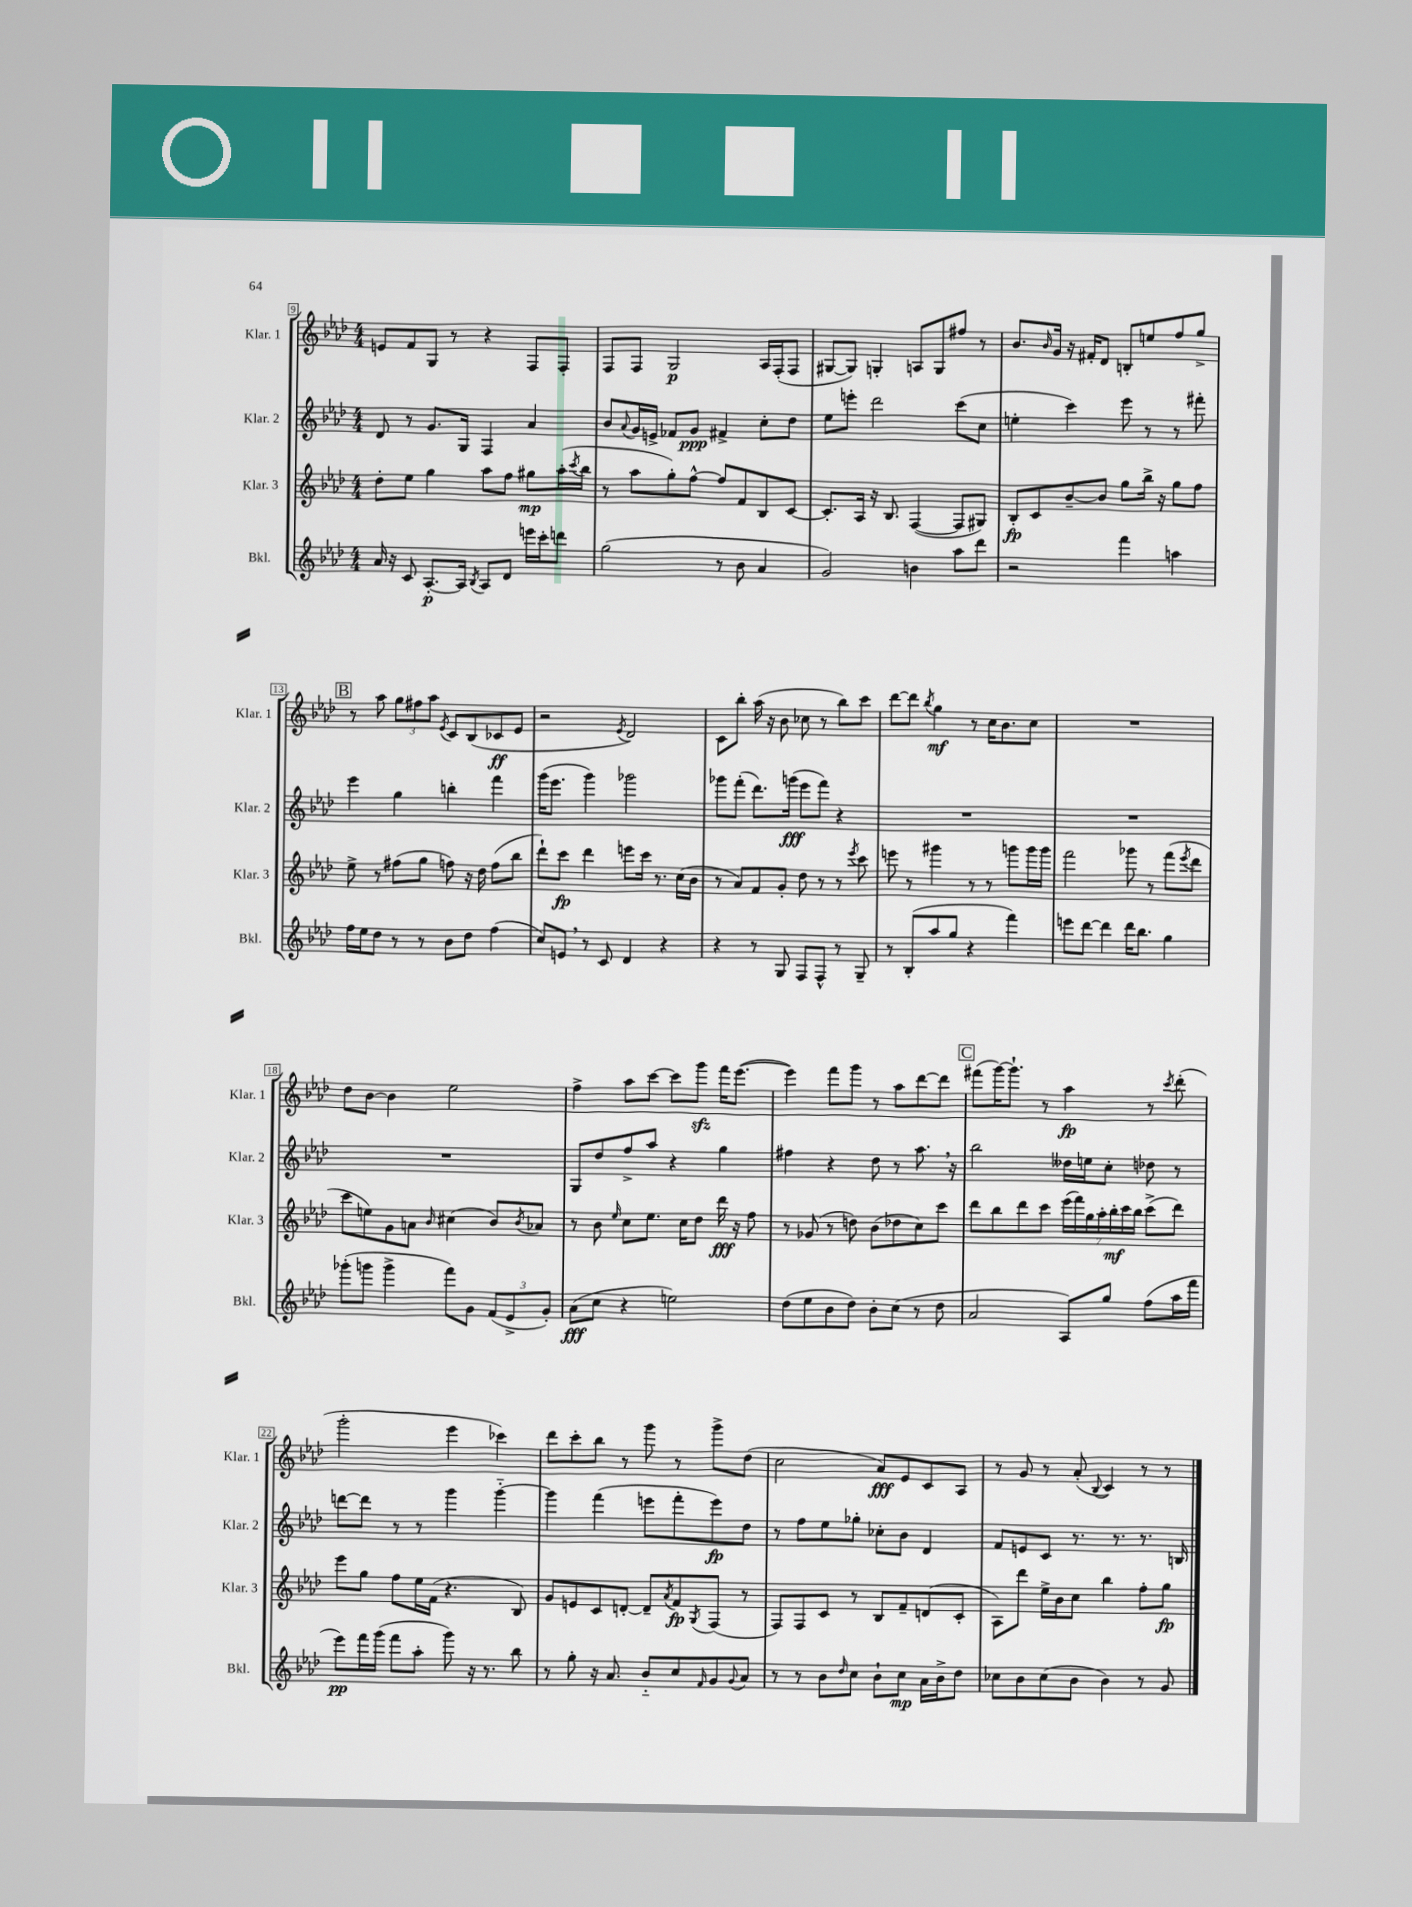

**kern	**dynam	**kern	**dynam	**kern	**dynam	**kern	**dynam
*part4	*part4	*part3	*part3	*part2	*part2	*part1	*part1
*staff4	*staff4	*staff3	*staff3	*staff2	*staff2	*staff1	*staff1
*I"Bkl.	*	*I"Klar. 3	*	*I"Klar. 2	*	*I"Klar. 1	*
*I'Bkl.	*	*I'Klar. 3	*	*I'Klar. 2	*	*I'Klar. 1	*
*clefG2	*	*clefG2	*	*clefG2	*	*clefG2	*
*k[b-e-a-d-]	*	*k[b-e-a-d-]	*	*k[b-e-a-d-]	*	*k[b-e-a-d-]	*
*M4/4	*	*M4/4	*	*M4/4	*	*M4/4	*
=9	=9	=9	=9	=9	=9	=9	=9
16a-/	.	8dd-'\L	.	8d-/	.	8en/L	.
16r	.	.	.	.	.	.	.
8c/	.	8ee-\J	.	8r	.	8f/	.
[8.A-'/L	p	4gg\	.	8.g/L	.	8G/J	.
.	.	.	.	.	.	8r	.
16A-/Jk]	.	.	.	16G/Jk	.	.	.
8qB-/	.	.	.	.	.	.	.
8A-/L	.	8aa-\L	.	4F/	.	4r	.
8d-/J	.	8ff\J	.	.	.	.	.
16eeen\LL	.	8gg#X\L	mp	4a-/	.	8F/L	.
16ccc'\J	.	.	.	.	.	.	.
8dddn\J	.	(16aa-'\L	.	.	.	8F'/J	.
.	.	8qccc/	.	.	.	.	.
.	.	16bb-\JJ	.	.	.	.	.
=10	=10	=10	=10	=10	=10	=10	=10
(2gg\	.	8r	.	8b-/L	.	8F/L	.
.	.	.	.	8qqa-/	.	.	.
.	.	8aa-\L	.	16g/L	.	8F/J	.
.	.	.	.	16en^/JJ	.	.	.
.	.	8gg'\)	.	8f-X/L	.	2G/	p
.	.	[8ff^^\J	.	8g/J	ppp	.	.
8r	.	8ff/L]	.	4f#X^/	.	.	.
8b-\	.	8f/	.	.	.	.	.
4a-/	.	8B-/	.	8cc'\L	.	16A-/LL	.
.	.	.	.	.	.	(16F'/J	.
.	.	[8c/J	.	8dd-\J	.	8F/J	.
=11	=11	=11	=11	=11	=11	=11	=11
2g/)	.	8.c'/L]	.	8ee-\L	.	[8G#X/L	.
.	.	.	.	8eeen'\J	.	8G#/J])	.
.	.	16A-/Jk	.	.	.	.	.
.	.	16r	.	2ddd-\	.	4Gn'/	.
.	.	8.B-/	.	.	.	.	.
4bn\	.	([4F/	.	.	.	8An/L	.
.	.	.	.	.	.	8G/	.
8aa-\L	.	8F/L]	.	(8ccc\L	.	8ff#X/J	.
8ddd-\J	.	8G#X/J)	.	8cc\J	.	8r	.
=12	=12	=12	=12	=12	=12	=12	=12
2r	.	8B-'/L	fp	4een'\	.	8.b-/L	.
.	.	8c/	.	.	.	.	.
.	.	.	.	.	.	16qqb-/	.
.	.	.	.	.	.	16g/Jk	.
.	.	[8b-~/	.	4ccc\)	.	16r	.
.	.	.	.	.	.	16f#X'/KL	.
.	.	8b-/J]	.	.	.	8d-/J	.
4fff\	.	8gg\L	.	8eee-\	.	8Bn'/L	.
.	.	16bb-^\Jk	.	8r	.	8een/	.
.	.	16r	.	.	.	.	.
4aan\	.	8gg\L	.	8r	.	8ff/	.
.	.	8ff\J	.	8fff#X'\	.	8gg^/J	.
!!LO:LB:g=z
!!LO:REH:place=s1:t=B
=13	=13	=13	=13	=13	=13	=13	=13
16ff\LL	.	8ee-^\	.	4eee-\	.	8r	.
16ee-\J	.	.	.	.	.	.	.
8dd-\J	.	8r	.	.	.	8aa-\	.
8r	.	(8ff#X\L	.	4gg\	.	12gg\L	.
.	.	.	.	.	.	12ff#X\	.
8r	.	8gg\J	.	.	.	.	.
.	.	.	.	.	.	12aa-\J	.
.	.	.	.	.	.	8qe-/	.
8b-\L	.	8ffn\)	.	4bbn'\	.	8c/L	.
8dd-\J	.	16r	.	.	.	(8B-/	.
.	.	16dd-\	.	.	.	.	.
(4ff\	.	(8ff\L	.	4fff\	.	8c-X/	ff
.	.	8bb-\J	.	.	.	8e-/J	.
=14	=14	=14	=14	=14	=14	=14	=14
8cc/L)	.	8ddd-`\L)	.	(16ggg\KL	.	2r	.
.	.	.	.	8.eee-\J	.	.	.
8en,/J	.	8ccc\J	fp	.	.	.	.
8r	.	4ddd-\	.	4ggg\)	.	.	.
8c/	.	.	.	.	.	.	.
.	.	.	.	.	.	8qe-/	.
4d-/	.	8eeen\L	.	2ggg-X\	.	2d-/)	.
.	.	16ccc\Jk	.	.	.	.	.
.	.	8.r	.	.	.	.	.
4r	.	.	.	.	.	.	.
.	.	(16cc\LL	.	.	.	.	.
.	.	16b-\JJ	.	.	.	.	.
=15	=15	=15	=15	=15	=15	=15	=15
4r	.	8r	.	8ggg-X\L	.	8c\L	.
.	.	8a-/L)	.	(8fff'\J	.	8bb-'\J	.
8r	.	8f/	.	8.ddd-\L)	.	(16aa-\	.
.	.	.	.	.	.	16r	.
8G/	.	8g'/J	.	.	.	8b-\	.
.	.	.	.	(16gggn\Jk	fff	.	.
8F/L	.	8dd-\	.	8eee-\L	.	8cc-X\	.
8F^^/J	.	8r	.	8fff\J)	.	8r	.
8r	.	8r	.	4r	.	8bb-\L)	.
.	.	8qeee-/	.	.	.	.	.
8G~/	.	8ccc\	.	.	.	8ccc\J	.
=16	=16	=16	=16	=16	=16	=16	=16
8r	.	8eeen\	.	1r	.	[8ddd-\L	.
(8B-'/L	.	8r	.	.	.	8ddd-\J]	.
.	.	.	.	.	.	8qbb-/	.
8aa-/	.	4ggg#X\	.	.	.	4gg\	mf
8gg/J	.	.	.	.	.	.	.
4r	.	8r	.	.	.	8r	.
.	.	8r	.	.	.	16cc\KL	.
.	.	.	.	.	.	8.b-\	.
4fff\)	.	8gggn\L	.	.	.	.	.
.	.	16ggg\L	.	.	.	8cc\J	.
.	.	16ggg\JJ	.	.	.	.	.
=17	=17	=17	=17	=17	=17	=17	=17
8eeen\L	.	2fff\	.	1r	.	1r	.
[8ddd-\J	.	.	.	.	.	.	.
4ddd-\]	.	.	.	.	.	.	.
16ddd-\KL	.	8ggg-X\	.	.	.	.	.
8.bb-\J	.	.	.	.	.	.	.
.	.	8r	.	.	.	.	.
4gg\	.	(8fff\L	.	.	.	.	.
.	.	8qeee-/	.	.	.	.	.
.	.	8ddd-\J	.	.	.	.	.
!!LO:LB:g=z
=18	=18	=18	=18	=18	=18	=18	=18
(8ggg-X'\L	.	8ccc\L	.	1r	.	8dd-\L	.
8gggn\J	.	8een\)	.	.	.	[8b-\J	.
4ggg^\	.	8g\	.	.	.	4b-\]	.
.	.	8an\J	.	.	.	.	.
.	.	16qqb-/	.	.	.	.	.
8fff\L)	.	(4cc#X\	.	.	.	2ee-\	.
8g\J	.	.	.	.	.	.	.
(12f/L	.	8b-/L)	.	.	.	.	.
12e-^/	.	.	.	.	.	.	.
.	.	8qb-/	.	.	.	.	.
.	.	8a-X/J	.	.	.	.	.
12g'/J)	.	.	.	.	.	.	.
=19	=19	=19	=19	=19	=19	=19	=19
(8a-\L	fff	8r	.	8G/L	.	4ff^\	.
8cc\J	.	8b-\	.	8dd-/	.	.	.
.	.	16qqee-/	.	.	.	.	.
4r	.	8cc\L	.	8ff^/	.	8aa-\L	.
.	.	8.ee-\J	.	8aa-/J	.	[8ccc\J	.
2een\)	.	.	.	4r	.	8ccc\L]	.
.	.	16cc\KL	.	.	.	.	.
.	.	8dd-\J	.	.	.	8gggzz\J	.
.	.	16ddd-\	fff	4gg\	.	16fff\KL	.
.	.	16r	.	.	.	([8.eee-\J	.
.	.	8ff\	.	.	.	.	.
=20	=20	=20	=20	=20	=20	=20	=20
(8dd-\L	.	8r	.	4ff#X\	.	4eee-\])	.
8ee-\	.	(8g-X/	.	.	.	.	.
8b-\	.	8r	.	4r	.	8fff\L	.
8dd-\J)	.	8ddn\)	.	.	.	8ggg\J	.
8b-'\L	.	(8b-\L	.	8dd-\	.	8r	.
(8cc\J	.	8dd-X\	.	8r	.	8aa-\L	.
8r	.	8cc\)	.	8.aa-,\	.	[8ddd-\	.
8dd-\	.	8ccc\J	.	.	.	8ddd-\J]	.
.	.	.	.	16r	.	.	.
!!LO:REH:place=s1:t=C
=21	=21	=21	=21	=21	=21	=21	=21
2a-/	.	8ddd-\L	.	2bb-\	.	(8fff#X\L	.
.	.	8bb-\	.	.	.	[16ggg\K)	.
.	.	.	.	.	.	8.ggg`\J]	.
.	.	8ddd-\	.	.	.	.	.
.	.	8ccc\J	.	.	.	8r	.
8A-/L)	.	(28eee-\LL	.	16dd--X\LL	.	4aa-\	fp
.	.	28fff\)	.	.	.	.	.
.	.	.	.	16een\J	.	.	.
.	.	28gg\	.	.	.	.	.
.	.	28aa-'\	.	.	.	.	.
8gg/J	.	.	.	8cc'\J	.	.	.
.	.	28bb-'\	mf	.	.	.	.
.	.	28ccc\	.	.	.	.	.
.	.	28bb-\JJ	.	.	.	.	.
(8ff\L	.	(8ccc^\L	.	8dd-X\	.	8r	.
.	.	.	.	.	.	8qccc/	.
16aa-\L	.	8ddd-\J)	.	8r	.	(8ddd-'\	.
16fff\JJ	.	.	.	.	.	.	.
!!LO:LB:g=z
=22	=22	=22	=22	=22	=22	=22	=22
8eee-\L)	pp	8eee-\L	.	[8dddn\L	.	2ggg'\	.
16fff\L	.	8gg\J	.	8ddd\J]	.	.	.
(16ggg\JJ	.	.	.	.	.	.	.
8fff\L	.	8ff\L	.	8r	.	.	.
8aa-'\J	.	16ee-\L	.	8r	.	.	.
.	.	(16f\JJ	.	.	.	.	.
8ggg\)	.	4.r	.	4ggg\	.	4eee-\	.
16r	.	.	.	.	.	.	.
8.r	.	.	.	.	.	.	.
.	.	.	.	[4ggg\	.	4ccc-X\)	.
8bb-\	.	8B-/)	.	.	.	.	.
=23	=23	=23	=23	=23	=23	=23	=23
8r	.	8g/L	.	4ggg\]	.	8ddd-\L	.
8gg'\	.	8en/	.	.	.	8ccc'\	.
16r	.	8c/	.	(4fff\	.	8bb-\J	.
8.a-/	.	.	.	.	.	.	.
.	.	[8dn'/J	.	.	.	8r	.
8b-/L	.	8d~/L]	.	8eeen\L	.	8ggg\	.
.	.	8qa-/	.	.	.	.	.
8cc/	.	8f/	fp	8fff'\	.	8r	.
16qqf/	.	8qG/	.	.	.	.	.
8g/	.	(8F/J	.	8eee\)	fp	8ggg^\L	.
8qqg/	.	.	.	.	.	.	.
8a-/J	.	8r	.	8dd-\J	.	(8dd-\J	.
=24	=24	=24	=24	=24	=24	=24	=24
8r	.	8F/L)	.	8r	.	2cc\	.
8r	.	8F/	.	8ff\L	.	.	.
8b-\L	.	8c/J	.	8ee-\	.	.	.
16qqdd-/	.	.	.	.	.	.	.
8cc\J	.	8r	.	8gg-X'\J	.	.	.
8b-`\L	.	8B-/L	.	8cc-X'\L	.	8a-/L)	fff
8cc\J	mp	8f~/	.	8b-\J	.	8e-/	.
16a-\LL	.	(8dn/	.	4d-/	.	8c/	.
16b-^\J	.	.	.	.	.	.	.
8dd-\J	.	8c'/J	.	.	.	8A-/J	.
=25	=25	=25	=25	=25	=25	=25	=25
8cc-X\L	.	8A-\L)	.	8f/L	.	8r	.
8b-\	.	8ddd-\J	.	8en/	.	8g/	.
(8cc-\	.	16ee-^\LL	.	8c/J	.	8r	.
.	.	16b-\J	.	.	.	.	.
8b-\J	.	8cc\J	.	8.r	.	(8a-'/	.
.	.	.	.	.	.	8qqB-/	.
4b-\)	.	4bb-\	.	.	.	4c/)	.
.	.	.	.	8.r	.	.	.
8r	.	8ff'\L	.	8.r	.	8r	.
8g/	.	8gg\J	fp	.	.	8r	.
.	.	.	.	16Bn/	.	.	.
==	==	==	==	==	==	==	==
*-	*-	*-	*-	*-	*-	*-	*-
